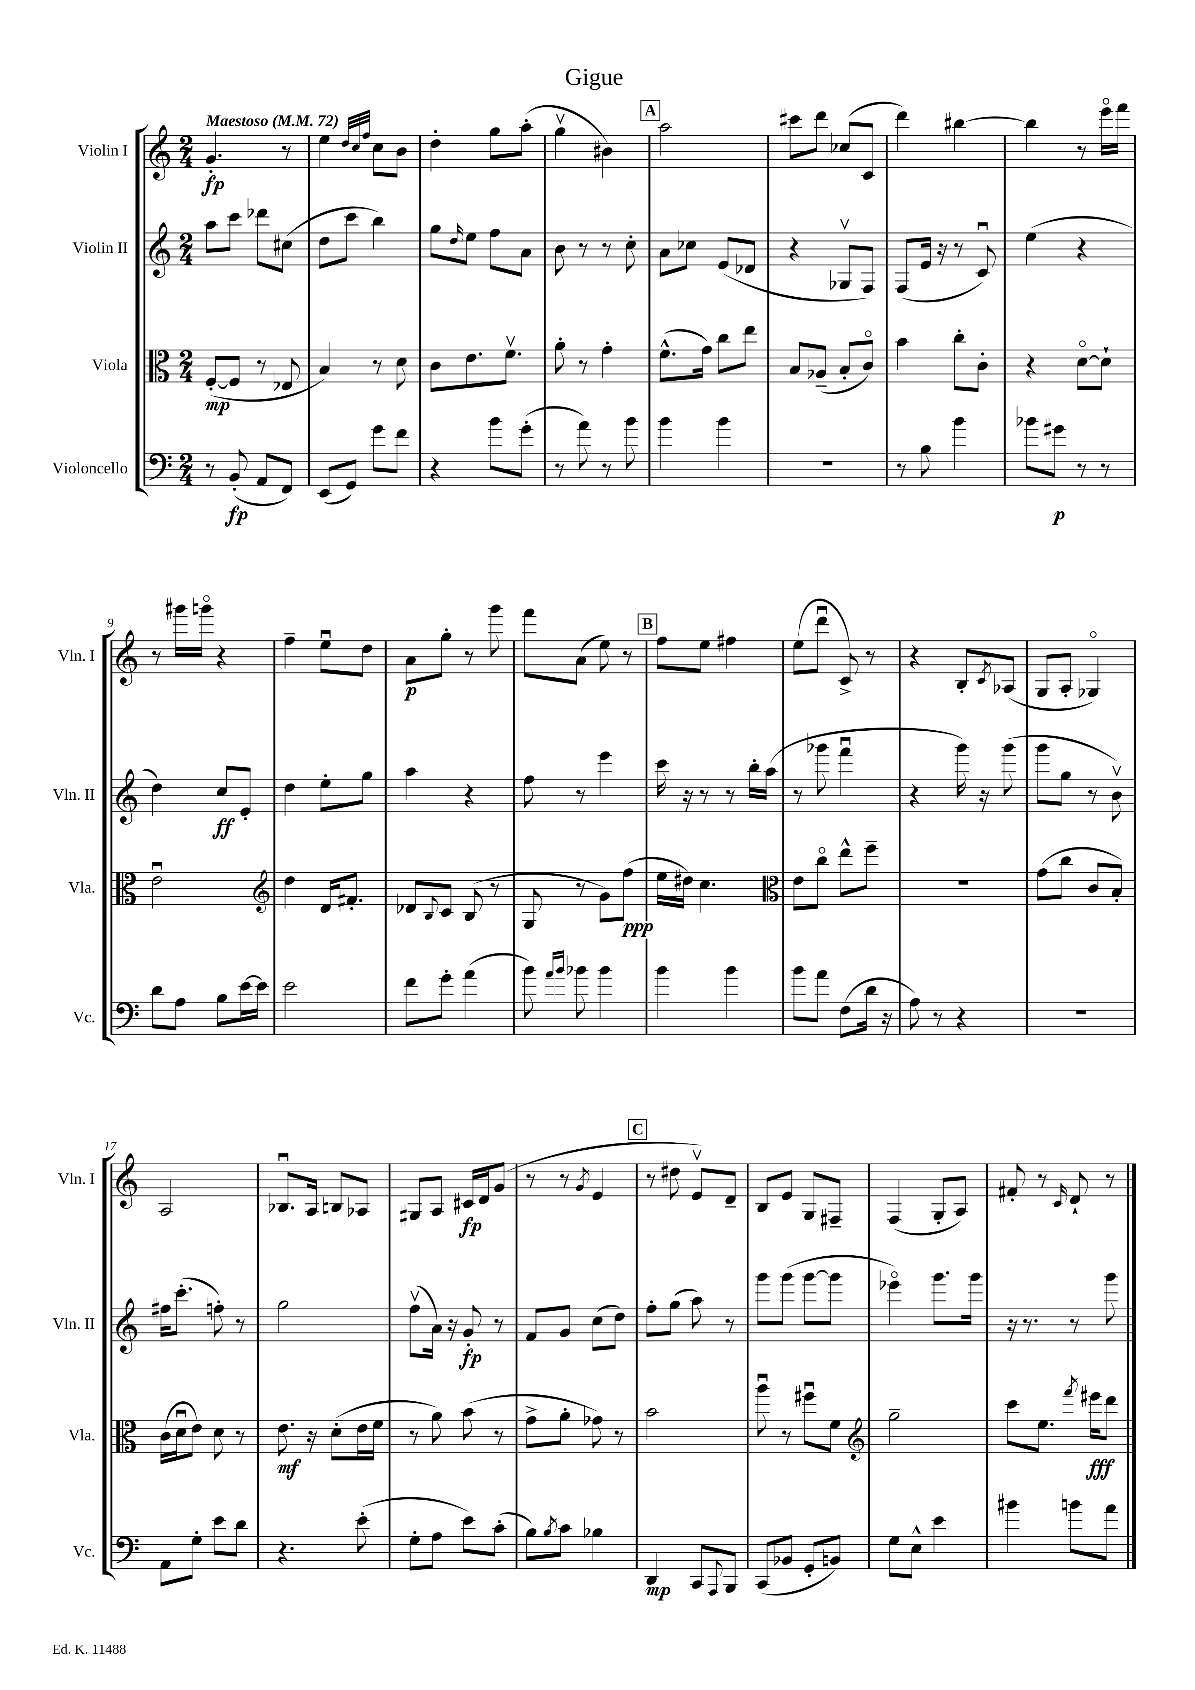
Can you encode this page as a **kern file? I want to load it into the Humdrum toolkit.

**kern	**kern	**kern	**kern
*staff4	*staff3	*staff2	*staff1
*clefF4	*clefC3	*clefG2	*clefG2
*k[]	*k[]	*k[]	*k[]
*M2/4	*M2/4	*M2/4	*M2/4
*MM72	*MM72	*MM72	*MM72
8r	([8F'	8aa	4.g'
(8BB'	8F]	8ccc	.
8AA	8r	8ddd-	.
8FF)	8E-	(8cc#	8r
=	=	=	=
(8EE	4B)	8dd	4ee
8GG)	.	8ccc	.
.	.	.	32qqdd
.	.	.	32qqcc
.	.	.	32qqff
8g	8r	4bb)	8cc
8f	8d	.	8b
=	=	=	=
4r	8c	8gg	4dd'
.	.	16qqdd	.
.	8.e	8ee	.
8b	.	8ff	8gg
.	8.fv	.	.
(8g'	.	8a	(8aa'
=	=	=	=
8r	8a'	8b	4ggv
8a)	8r	8r	.
8r	4g'	8r	4b#)
8b	.	8cc'	.
=	=	=	=
4b	(8.f^^	8a	2aa
.	.	8cc-	.
.	16g)	.	.
4b	8cc	(8e	.
.	8ee	8d-	.
=	=	=	=
2r	8B	4r	8ccc#
.	(8A-~	.	8ddd
.	8B'	8G-v	(8cc-
.	8co)	8F)	8c
=	=	=	=
8r	4b	(8F	4ddd)
8B	.	16e	.
.	.	16r	.
4b	8cc'	8r	[4bb#
.	8c'	8cu)	.
=	=	=	=
8b-	4r	(4ee	4bb#]
8g#	.	.	.
8r	[8do	4r	8r
8r	8d`]	.	16eeeo
.	.	.	16fff
=	=	=	=
8d	2eu	4dd)	8r
8A	.	.	16ggg#
.	.	.	16gggo
8B	.	8cc	4r
[16e	.	8e'	.
16e]	.	.	.
=	=	=	=
*	*clefG2	*	*
2e	4dd	4dd	4ff~
.	16d	8ee'	8eeu
.	8.f#'	.	.
.	.	8gg	8dd
=	=	=	=
8f	8d-	4aa	8a
.	8qqB	.	.
8g'	8c	.	8gg'
(4a	(8B	4r	8r
.	8r	.	8ggg
=	=	=	=
8b)	8G	8ff	8fff
16qqa	.	.	.
16qqb	.	.	.
8b-	8r	8r	(8a
4b-	8g)	4eee	8ee)
.	(8ff	.	8r
=	=	=	=
4b	16ee	16ccc	8ff
.	16dd#)	16r	.
.	4.cc	8r	8ee
4b	.	8r	4ff#
.	.	16bb'	.
.	.	(16aa	.
=	=	=	=
*	*clefC3	*	*
8b	8e	8r	(8ee
8a	8cco	8ggg-	8dddu
(8F	8ee^^	4fffu	8c^)
16d	8ff~	.	8r
16r	.	.	.
=	=	=	=
8A)	2r	4r	4r
8r	.	.	.
4r	.	16ggg)	8B'
.	.	16r	.
.	.	.	8qc
.	.	(8ggg	(8A-
=	=	=	=
2r	(8g	8ggg	8G
.	8cc	8gg	8A'
.	8c	8r	4G-o)
.	8B')	8bv)	.
=	=	=	=
8AA	(16c	16ff#	2A
.	16du	(8.ccc'	.
8G'	8e)	.	.
8e	8d	8ff')	.
8d	8r	8r	.
=	=	=	=
4.r	8.e	2gg	8.B-u
.	16r	.	16A
.	(8d'	.	8B
(8e'	16e	.	8A-
.	16f	.	.
=	=	=	=
8G'	8r	(8ffv	8G#
8A	8a)	16a)	8A
.	.	16r	.
8e)	(8b	8g'	16c#
.	.	.	16d
(8c'	8r	8r	(8g
=	=	=	=
8B)	8g^	8f	8r
8qB	.	.	.
8c	8a'	8g	8r
.	.	.	8qg
4B-	8g-)	(8cc	4e
.	8r	8dd)	.
=	=	=	=
4DD	2b	8ff'	8r
.	.	(8gg	8dd#
8CC	.	8aa)	8ev)
8qqAAA	.	.	.
8BBB	.	8r	8d~
=	=	=	=
(8CC	8aau	8ggg	8B
8BB-	8r	(8ggg	8e
8GG'	8ff#u	[8ggg	8G
8BB)	8f	8ggg]	8F#~
=	=	=	=
*	*clefG2	*	*
8G	2gg~	4eee-o)	(4F
8E^^	.	.	.
4e	.	8.ggg	8G'
.	.	.	8A)
.	.	16ggg	.
=	=	=	=
4b#	8ccc	16r	8f#'
.	.	8.r	.
.	8.ee	.	8r
.	.	.	16qqc
8b	.	8r	8d`
.	8qfff	.	.
.	16eee#	.	.
8a	8ddd	8ggg	8r
==	==	==	==
*-	*-	*-	*-
